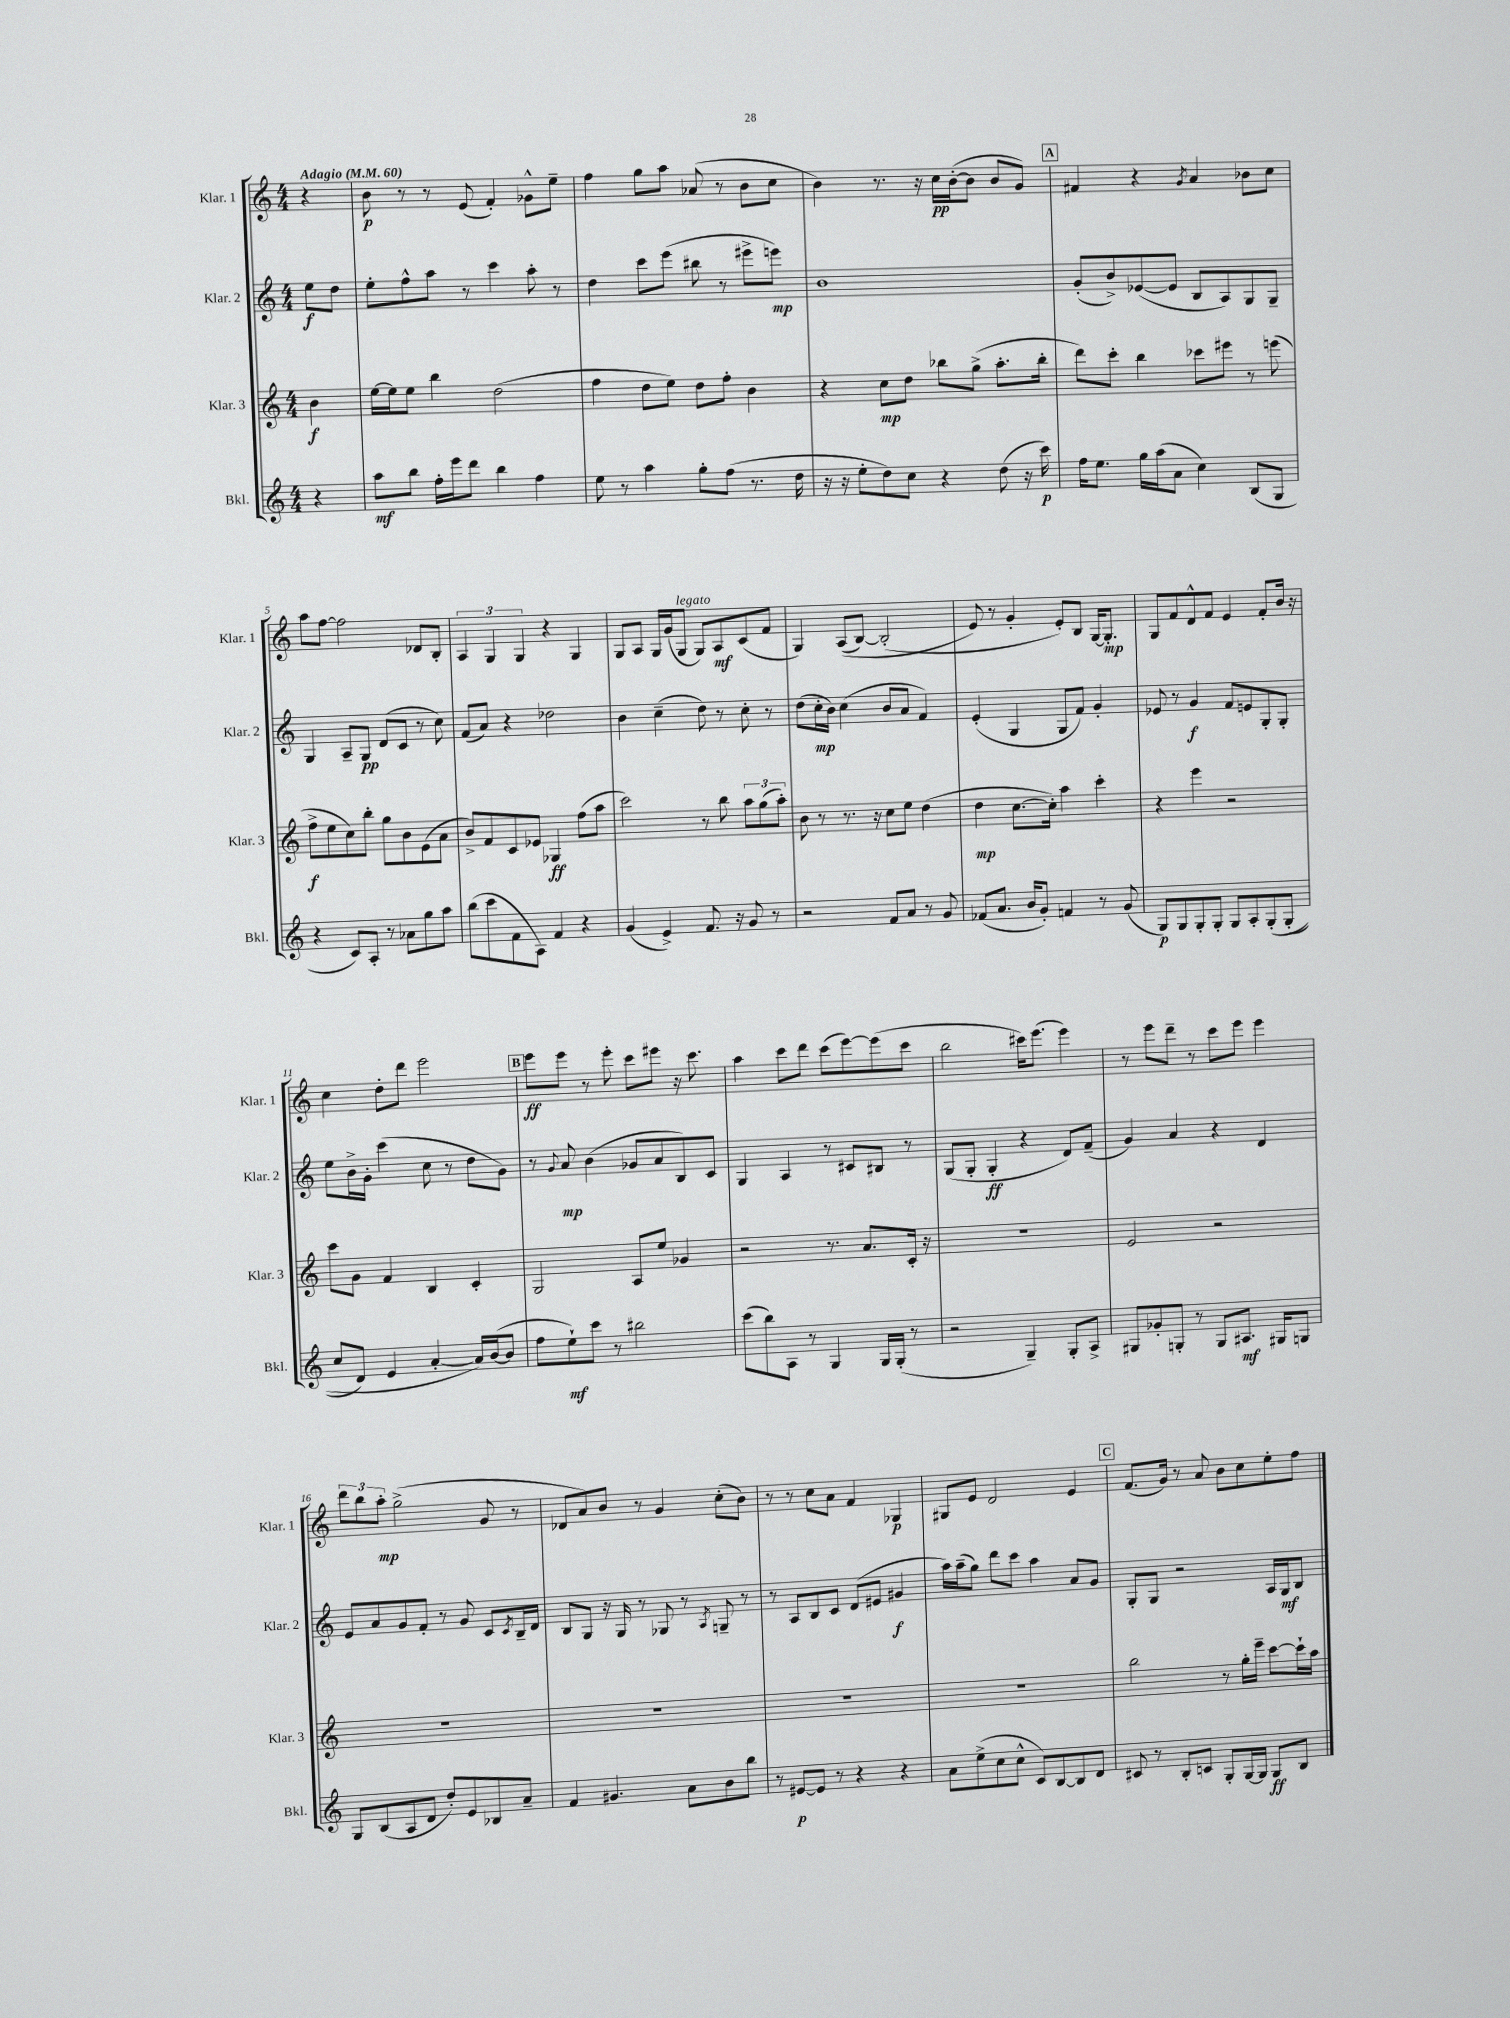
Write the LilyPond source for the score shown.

<<
\new StaffGroup <<
\new Staff = "s0" \with { instrumentName = "Klar. 1" shortInstrumentName = "Klar. 1" } {
    \clef treble \key c \major \numericTimeSignature \time 4/4 \partial 4 \tempo "Adagio" 4 = 60
    r4 |
    b'8\p r8 r8 e'8( f'4-.) ges'8-^ e''8-- |
    f''4 g''8 a''8 aes'8( r8 b'8 c''8 |
    b'4) r8. r16 c''16\pp b'16~-.( b'8 b'8 g'8) |
    \mark \markup { \box "A" } fis'4 r4 \acciaccatura { g'8 } a'4 bes'8 c''8 |
    a''8 f''8~ f''2 des'8 b8-. |
    \tuplet 3/2 { a4 g4 g4 } r4 g4 |
    g8 a8 g16 g'16( g8^\markup { \italic "legato" } g8) a8\mf c'8( f'8 |
    g4) a8(\( b8~) b2-.( |
    e'8\) r8 g'4-. e'8-.) b8 g16~ g8.-.\mp |
    g8 f'8 d'8-^ f'8 e'4 f'8-. b'16 r16 |
    c''4 d''8-. d'''8 e'''2 |
    \mark \markup { \box "B" } e'''8\ff e'''8 r8 e'''8-. c'''8 eis'''8 r16 c'''8. |
    a''4 c'''8 d'''8 c'''8( e'''8~) e'''8( c'''8 |
    b''2 cis'''16) e'''8.( e'''4) |
    r8 e'''8 d'''8-- r8 c'''8 e'''8 e'''4 |
    \tuplet 3/2 { d'''8 b''8 a''8-.\mp } g''2->( g'8 r8 |
    des'8 a'8) b'8 r8 g'4 c''8-.( b'8) |
    r8 r8 c''8 a'8 f'4 ges4\p |
    gis8 e'8 d'2 e'4 |
    \mark \markup { \box "C" } f'8.( g'16) r8 a'8 b'8 c''8 e''8-. f''8 \bar "|." |
}
\new Staff = "s1" \with { instrumentName = "Klar. 2" shortInstrumentName = "Klar. 2" } {
    \clef treble \key c \major \numericTimeSignature \time 4/4 \partial 4
    e''8\f d''8 |
    e''8-. f''8-^ a''8 r8 c'''4 a''8-. r8 |
    d''4 c'''8 e'''8( bis''8 r8 eis'''8-> e'''8\mp) |
    b'1 |
    \mark \markup { \box "A" } g'8-.( b'8->) ees'8~( ees'8 b8 a8) g8 g8-- |
    g4 a8-- g8\pp d'8( c'8 r8 c''8) |
    f'8( a'8) r4 des''2 |
    b'4 c''4--( d''8) r8 c''8-. r8 |
    d''8( c''16-.\mp b'16) c''4( b'8 a'8 f'4) |
    e'4-.( g4 g8 f'8) g'4-. |
    ees'8 r8 g'4\f f'8 e'8 g8-. g8-. |
    e''8 b'16-> g'16-. c'''4( c''8 r8 d''8 g'8) |
    \mark \markup { \box "B" } r8 \appoggiatura { g'8 } a'8\mp b'4( ges'8 a'8 b8) c'8 |
    g4 a4 r8 cis'8 bis8 r8 |
    g8( g8-. g4-.\ff r4 d'8) f'8--( |
    g'4) a'4 r4 d'4 |
    e'8 a'8 g'8 f'8-. r8 g'8 c'8 \acciaccatura { c'8 } b16-- d'16 |
    b8 g8 r16 g16 r8 ges8 r8 \acciaccatura { a8 } g8-- r8 |
    r8 a8 b8 c'8 d'8( eis'8 gis'4\f |
    a''16) a''16--( g''8) d'''8 c'''8 a''4 a'8 g'8 |
    \mark \markup { \box "C" } g8-. g8 r2 a16 g16\mf b8 \bar "|." |
}
\new Staff = "s2" \with { instrumentName = "Klar. 3" shortInstrumentName = "Klar. 3" } {
    \clef treble \key c \major \numericTimeSignature \time 4/4 \partial 4
    b'4\f |
    e''16~ e''16 e''8 b''4 d''2( |
    f''4 d''8 e''8) d''8 f''8-. b'4 |
    r4 c''8\mp d''8 bes''8 g''8->( a''8.-. bes''16-. |
    \mark \markup { \box "A" } d'''8) c'''8-. b''4 ces'''8 eis'''8 r8 e'''8( |
    f''8->\f e''8 c''8) b''8-. g''8 b'8 e'8( a'8 |
    b'8->) f'8 c'8 ees'8 ges4\ff f''8( a''8 |
    c'''2) r8 b''8 \tuplet 3/2 { a''8 g''8( a''8-.) } |
    b'8 r8 r8. r16 c''8 e''8 d''4( |
    d''4\mp c''8.~ c''16-.) a''4 c'''4-. |
    r4 e'''4 r2 |
    c'''8 g'8 f'4 b4 c'4-. |
    \mark \markup { \box "B" } g2 a8 e''8 ges'4 |
    r2 r8. a'8. c'16-. r16 |
    R1 |
    e'2 r2 |
    R1 |
    R1 |
    R1 |
    R1 |
    \mark \markup { \box "C" } b''2 r8 g''16-. e'''16-- c'''8~ c'''16-! a''16 \bar "|." |
}
\new Staff = "s3" \with { instrumentName = "Bkl." shortInstrumentName = "Bkl." } {
    \clef treble \key c \major \numericTimeSignature \time 4/4 \partial 4
    r4 |
    a''8\mf b''8 f''16-. e'''16 d'''8 b''4 f''4 |
    e''8 r8 a''4 g''8-. f''8( r8. d''16 |
    r16 r16 e''8-. d''8) c''8 r4 d''8( r16 c'''16\p) |
    \mark \markup { \box "A" } f''16 e''8. g''16 a''16( a'8 c''4) b8( g8 |
    r4 c'8) a8-. r8 aes'8 g''8 a''8 |
    b''8( c'''8 f'8 a8) f'4 r4 |
    g'4( e'4->) f'8. r16 g'8 r8 |
    r2 f'8 a'8 r8 g'8 |
    fes'8( a'8. b'16 g'8-.) f'4 r8 g'8( |
    g8\p) g8 g8-. g8-. g8 a8-. g8-.\( g8-.( |
    c''8 d'8) e'4 a'4~-. a'16\) b'16~( b'8 |
    \mark \markup { \box "B" } f''8 e''8-!\mf) c'''8 r8 bis''2 |
    c'''8( b''8) a8 r8 g4 g16 g16-.( r8 |
    r2 g4--) g8-. a8-> |
    gis8 ges'8-. g8-. r8 g8 ais8.\mf gis16 g8 |
    g8 b8( a8 d'8 d''8-.) e'8 bes8 a'8-- |
    f'4 gis'4. a'8 b'8 b''8 |
    r8 eis'8~\p eis'8 r8 r4 r4 |
    a'8 e''8->( c''8 c''8-^ c'8) b8~ b8 d'8 |
    \mark \markup { \box "C" } cis'8 r8 b8-. c'8 g8-. g16~ g16 g8\ff b8 \bar "|." |
}
>>
>>
